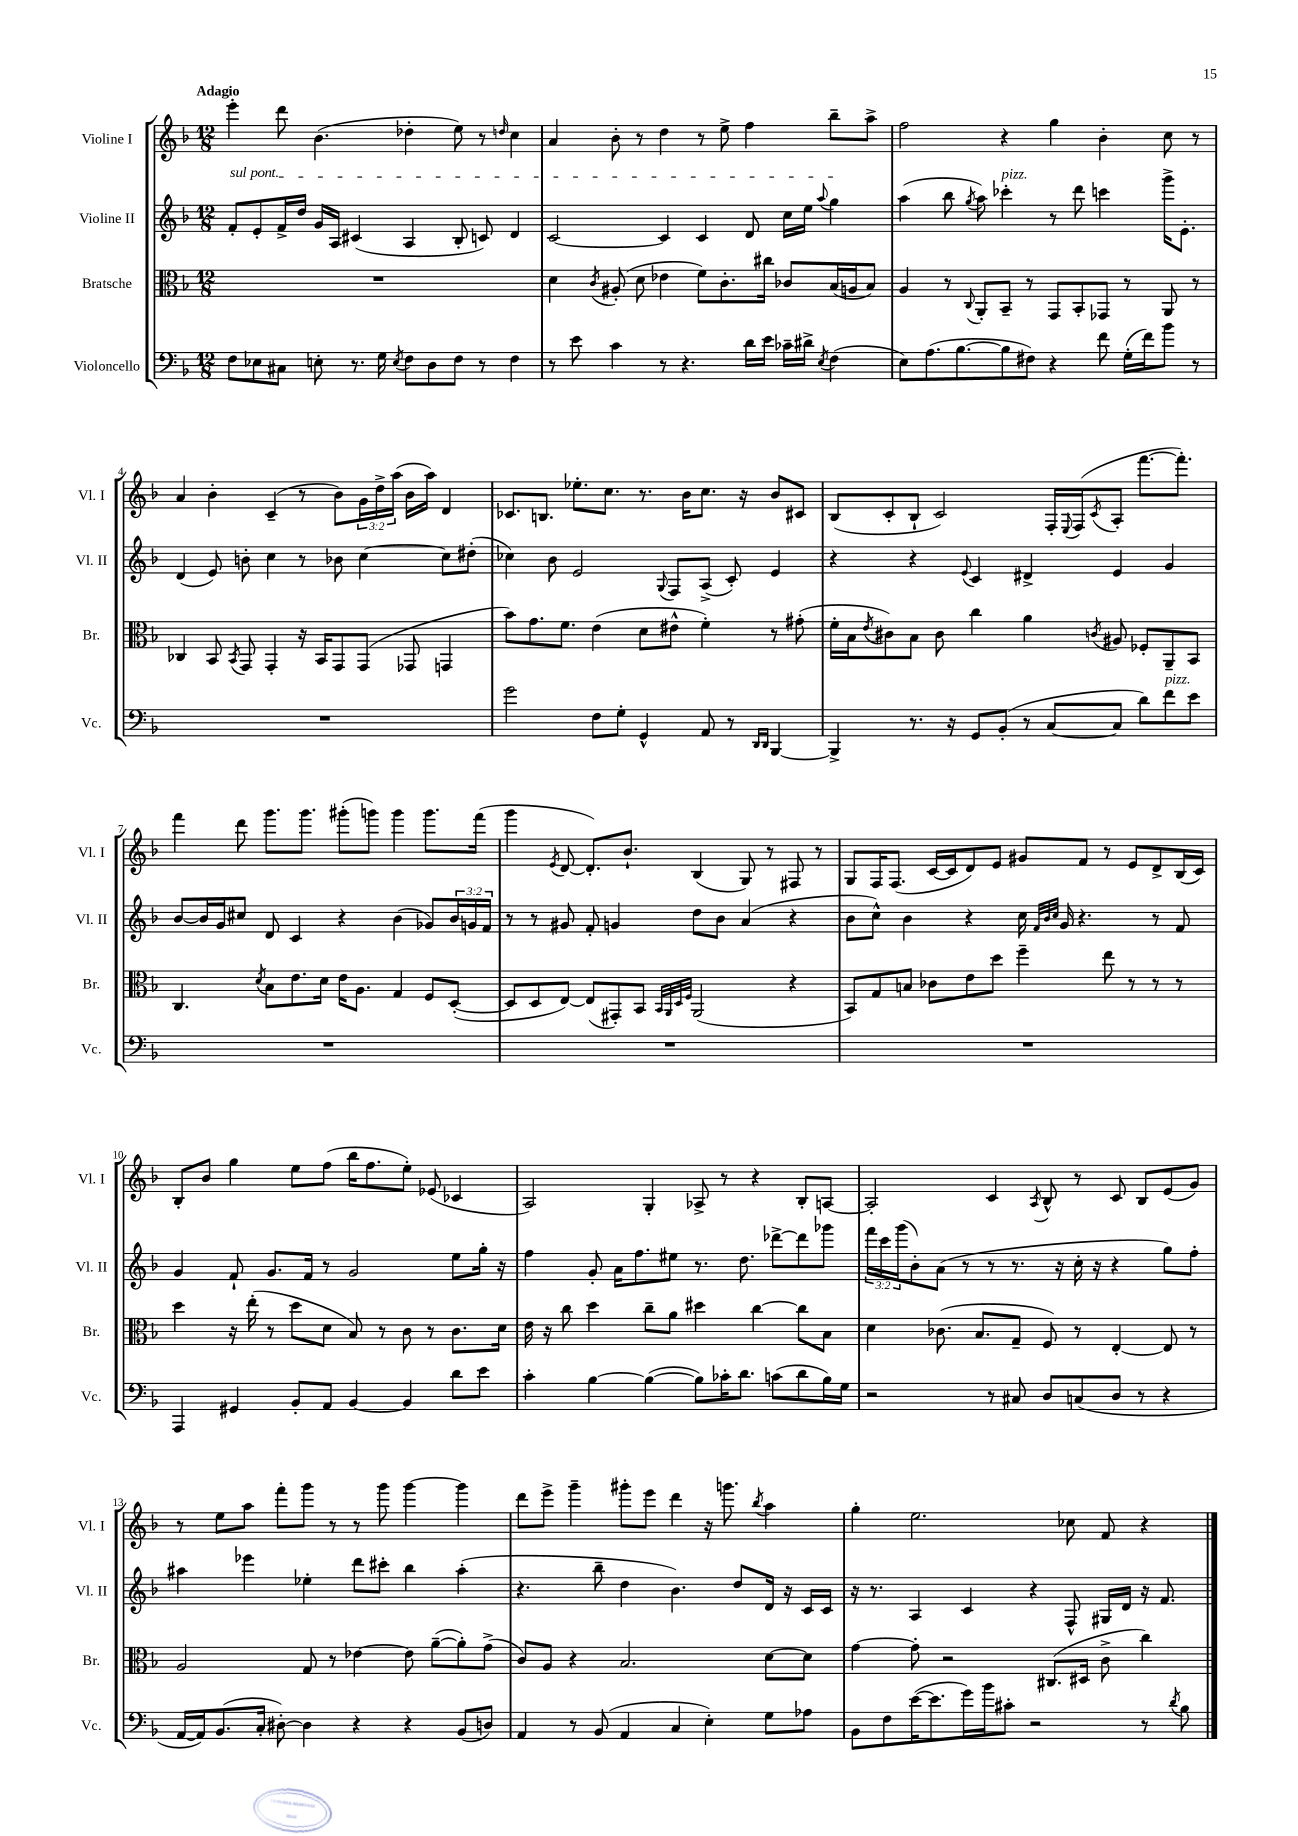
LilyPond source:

<<
\new StaffGroup <<
\new Staff = "s0" \with { instrumentName = "Violine I" shortInstrumentName = "Vl. I" } {
    \clef treble \key f \major \numericTimeSignature \time 12/8 \override Staff.TupletNumber.text = #tuplet-number::calc-fraction-text \tempo "Adagio"
    e'''4-. d'''8 bes'4.( des''4-. e''8) r8 \grace { d''16 } c''4 |
    a'4 bes'8-. r8 d''4 r8 e''8-> f''4 bes''8-- a''8-> |
    f''2 r4 g''4 bes'4-. c''8 r8 |
    a'4 bes'4-. c'4--( r8 bes'8) \tuplet 3/2 { g'16 d''16-> a''16( } bes'16 a''16) d'4 |
    ces'8. b8. ees''8.-. c''8. r8. bes'16 c''8. r16 bes'8 cis'8 |
    bes8( c'8-. bes8-! c'2) f16-. \appoggiatura { e8 } f16( \acciaccatura { c'8 } a8-. f'''8.~ f'''8.-.) |
    f'''4 d'''8 g'''8. g'''8. gis'''8-.( g'''8) g'''4 g'''8. f'''16( |
    g'''4 \acciaccatura { e'8 } d'8~ d'8.-.) bes'8.-! bes4( g8) r8 fis8 r8 |
    g8 f16 f8.( c'16~ c'16 d'8) e'8 gis'8 f'8 r8 e'8 d'8-> bes16( c'16) |
    bes8-. bes'8 g''4 e''8 f''8( bes''16 f''8. e''8-.) ees'8( ces'4 |
    a2) g4-. aes8-> r8 r4 bes8-. a8~ |
    a2-. c'4 \acciaccatura { a8 } bes8-^ r8 c'8 bes8 e'8( g'8) |
    r8 e''8 a''8 f'''8-. g'''8 r8 r8 g'''8 g'''4~ g'''4 |
    d'''8 e'''8-> g'''4-- gis'''8-. e'''8 d'''4 r16 g'''8. \acciaccatura { bes''8 } a''4 |
    g''4-. e''2. ces''8 f'8 r4 \bar "|." |
}
\new Staff = "s1" \with { instrumentName = "Violine II" shortInstrumentName = "Vl. II" } {
    \clef treble \key f \major \numericTimeSignature \time 12/8 \override Staff.TupletNumber.text = #tuplet-number::calc-fraction-text
    \once \override TextSpanner.bound-details.left.text = \markup { \italic "sul pont." } f'8-.\startTextSpan e'8-. f'16-> d''16 g'16 a16 cis'4( a4 bes8-. c'8) d'4 |
    c'2~ c'4 c'4 d'8 c''16 e''16 \appoggiatura { a''8 } g''4\stopTextSpan |
    a''4( bes''8 \acciaccatura { g''8 } a''8) ces'''4-.^\markup { \italic "pizz." } r8 d'''8 c'''4 g'''16-> e'8.-. |
    d'4( e'8) b'8-. c''4 r8 bes'8 c''4~ c''8 dis''8-.( |
    ces''4) bes'8 e'2 \appoggiatura { g8 } f8 a8->( c'8-.) e'4 |
    r4 r4 \appoggiatura { e'8 } c'4 dis'4-> e'4 g'4 |
    bes'8~ bes'16 g'16 cis''8 d'8 c'4 r4 bes'4( ges'8) \tuplet 3/2 { bes'16 g'16 f'16 } |
    r8 r8 gis'8 f'8-. g'4 d''8 bes'8 a'4( r4 |
    bes'8 c''8-^) bes'4 r4 c''16 \grace { f'32 bes'32 c''32 } g'16 r4. r8 f'8 |
    g'4 f'8-! g'8. f'16 r8 g'2 e''8 g''16-. r16 |
    f''4 g'8-. a'16 f''8. eis''8 r8. d''8. des'''8~-> des'''8 ges'''8 |
    \tuplet 3/2 { f'''16 c'''16 g'''16( } bes'8-.) a'8( r8 r8 r8. r16 c''16-. r16 r4 g''8) f''8-. |
    ais''4 ees'''4 ees''4-. d'''8 cis'''8-. bes''4 ais''4-.( |
    r4. bes''8-- d''4 bes'4.) d''8 d'16 r16 c'16 c'16 |
    r16 r8. a4 c'4 r4 f8-^ gis16 d'16 r16 f'8. \bar "|." |
}
\new Staff = "s2" \with { instrumentName = "Bratsche" shortInstrumentName = "Br." } {
    \clef alto \key f \major \numericTimeSignature \time 12/8
    R1. |
    d'4 \acciaccatura { c'8 } ais8-.( d'8 ees'4 f'8) c'8.-. cis''16 ces'8 bes16( a16 bes8) |
    a4 r8 \appoggiatura { c8 } a,8-. bes,8-- r8 g,8 bes,8-. ges,8 r8 a,8 r8 |
    ces4 bes,8 \acciaccatura { bes,8 } g,8 g,4-. r16 bes,16 g,8 g,8( ges,8 g,4 |
    bes'8) g'8. f'8. e'4( d'8 eis'8-^ f'4-.) r8 gis'8-.( |
    f'16-. bes16 \acciaccatura { e'8 } cis'8) bes8 cis'8 c''4 a'4 \acciaccatura { c'8 } ais8 fes8-. a,8-- bes,8 |
    c4. \acciaccatura { d'8 } bes8 e'8. d'16 e'16 a8. g4 f8 d8~-.( |
    d8 d8 e8~) e8( gis,8-.) bes,8 \grace { bes,32 a,32 d32 f32 } a,2( r4 |
    bes,8) g8 b8 ces'8 e'8 d''8 f''4-- e''8 r8 r8 r8 |
    d''4 r16 e''16-.( r8 d''8 d'8 bes8) r8 c'8 r8 c'8. d'16 |
    e'16 r16 c''8 d''4 c''8-- a'8 dis''4 c''4~ c''8 bes8 |
    d'4 ces'8.( bes8. g8-- f8) r8 e4~-. e8 r8 |
    a2 g8 r8 ees'4~ ees'8 a'8~--( a'8-.) g'8->( |
    c'8) a8 r4 bes2. d'8~ d'8 |
    g'4~ g'8-. r2 cis8.( dis16 c'8-> c''4) \bar "|." |
}
\new Staff = "s3" \with { instrumentName = "Violoncello" shortInstrumentName = "Vc." } {
    \clef bass \key f \major \numericTimeSignature \time 12/8
    f8 ees8 cis8 e8-. r8. g16 \acciaccatura { e8 } f8 d8 f8 r8 f4 |
    r8 e'8 c'4 r8 r4. d'16 e'16 ces'16-- dis'16-> \acciaccatura { e8 } f4( |
    e8) a8.( bes8.~ bes8 fis8) r4 f'8 g16-.( f'16) bes'8 r8 |
    R1. |
    g'2 f8 g8-. g,4-^ a,8 r8 \grace { d,16 d,16 } bes,,4~ |
    bes,,4-> r8. r16 g,8 bes,8-.( r8 c8~ c8 d'8) f'8^\markup { \italic "pizz." } e'8 |
    R1. |
    R1. |
    R1. |
    a,,4 gis,4 bes,8-. a,8 bes,4~ bes,4 d'8 e'8 |
    c'4-. bes4~ bes4~( bes8) ces'16-. d'8. c'8( d'8 bes16) g16 |
    r2 r8 cis8 d8 c8( d8 r8 r4 |
    a,16~ a,16) bes,8.( c16-. dis8~-.) dis4 r4 r4 bes,8( d8) |
    a,4 r8 bes,8( a,4 c4 e4-.) g8 aes8 |
    bes,8 f8 e'16~( e'8. g'16) bes'16 cis'8-. r2 r8 \acciaccatura { d'8 } bes8 \bar "|." |
}
>>
>>
